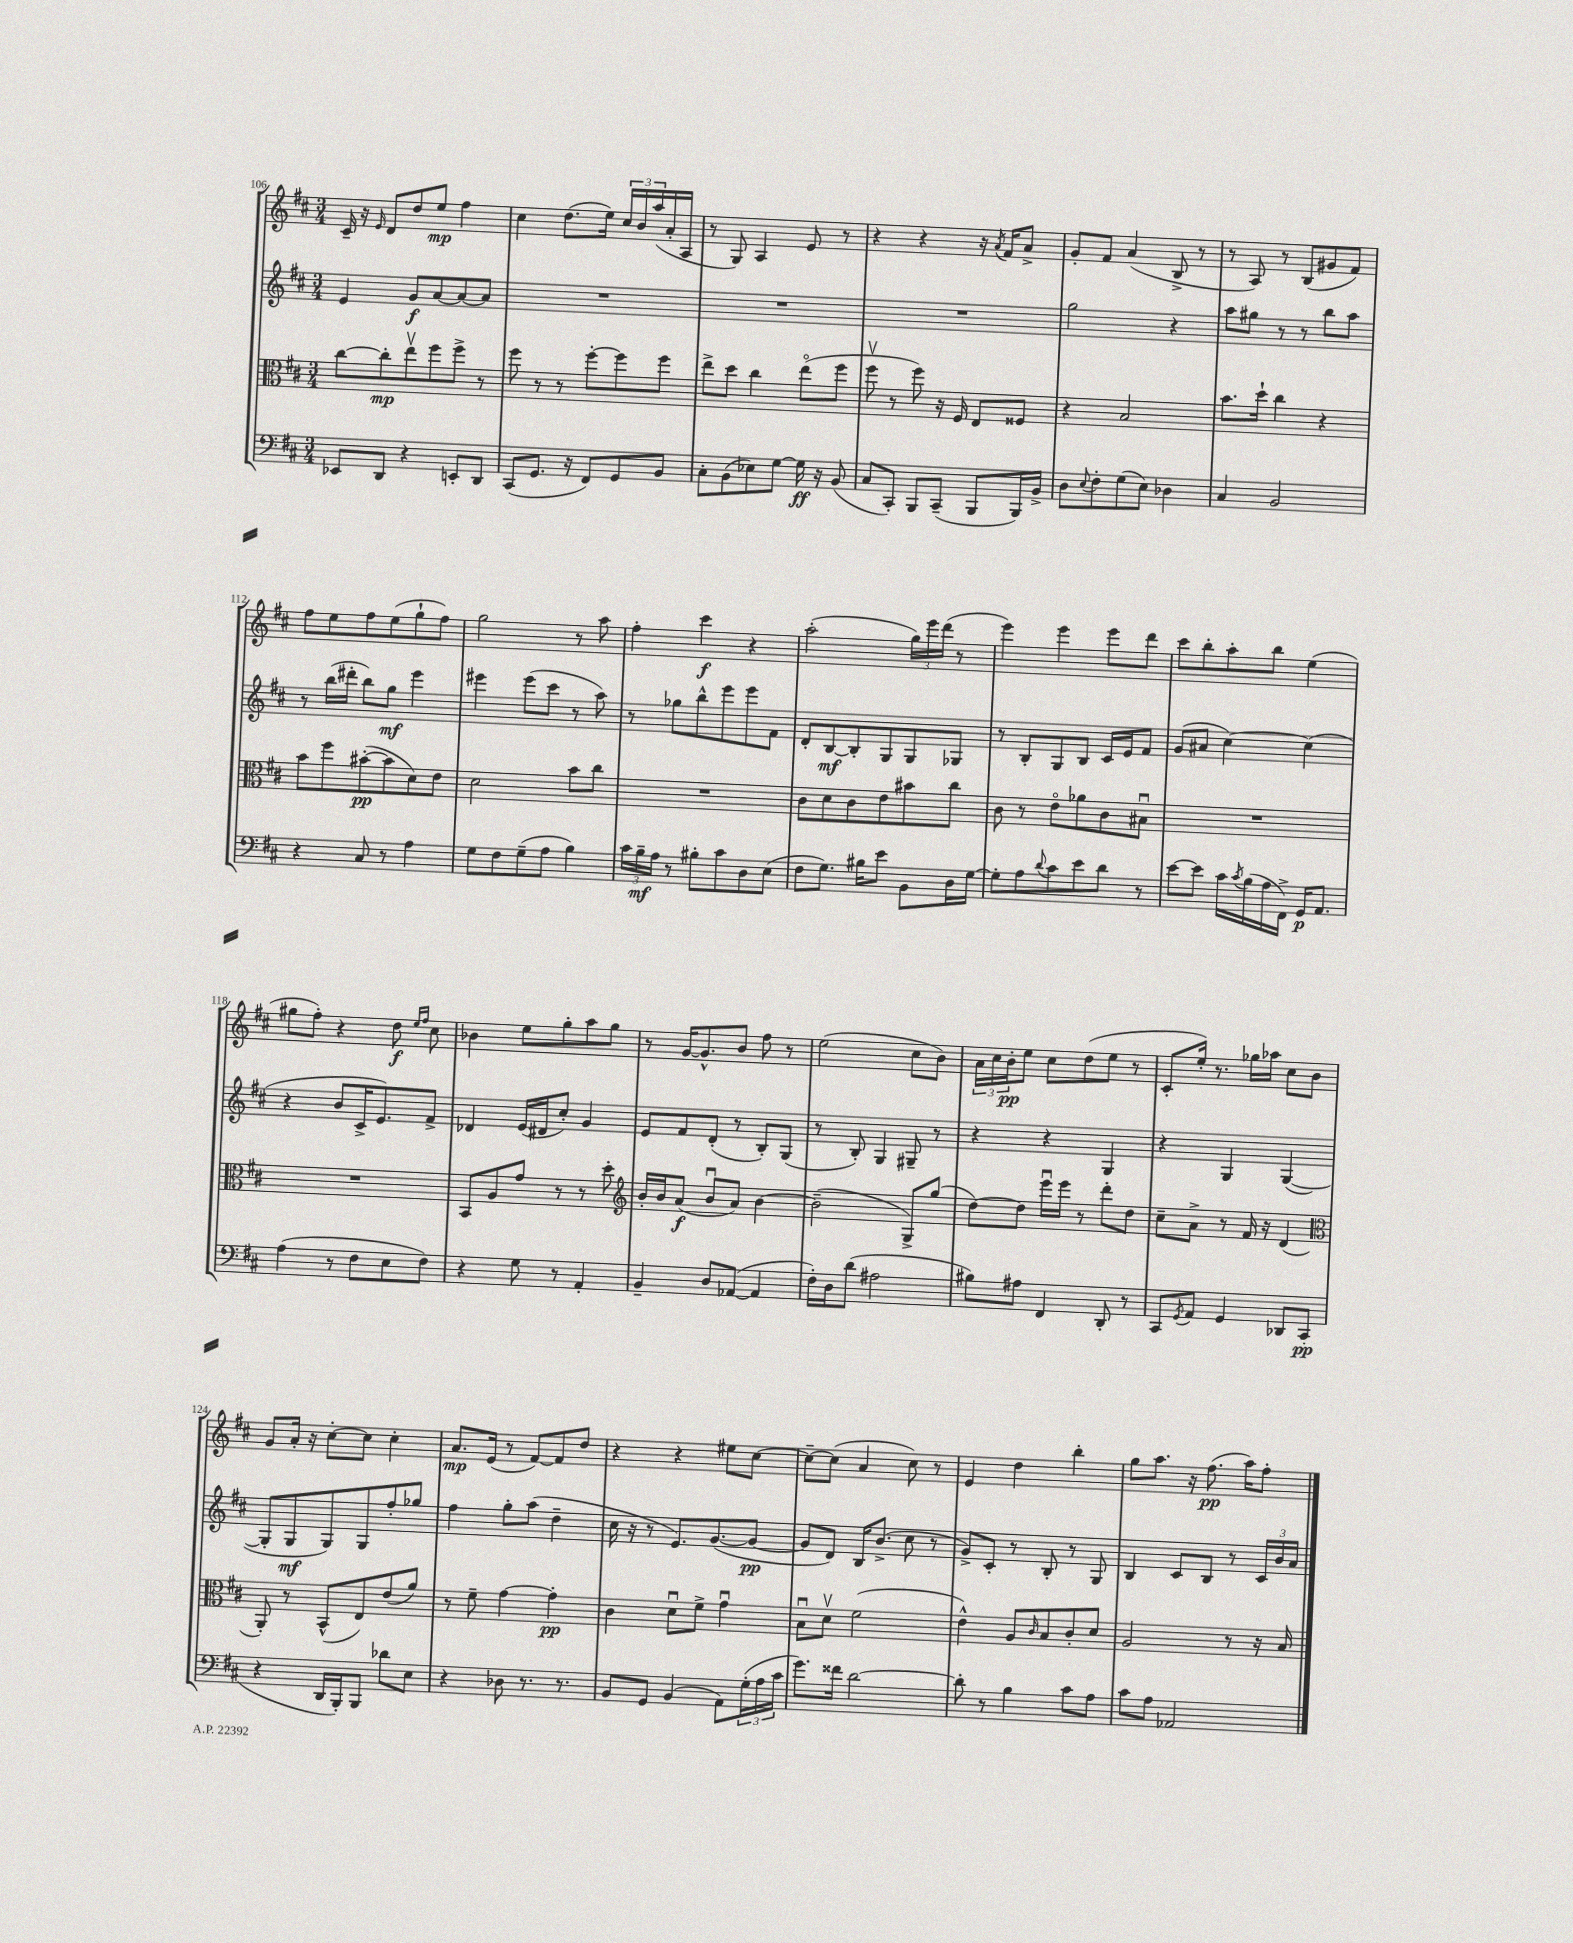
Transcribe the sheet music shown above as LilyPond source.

<<
\new StaffGroup <<
\new Staff = "s0" {
    \clef treble \key d \major \numericTimeSignature \time 3/4
    cis'16-- r16 \grace { e'16 } d'8 d''8 e''8\mp fis''4 |
    cis''4 d''8.( e''16) \tuplet 3/2 { cis''16 b'16 a''16( } a'16-. a16 |
    r8 g8) a4 e'8 r8 |
    r4 r4 r16 \acciaccatura { a'8 } fis'16 a'8-> |
    g'8-. fis'8 a'4( b8-> r8 |
    r8 a8) r8 b8( gis'8 fis'8) |
    fis''8 e''8 fis''8 e''8( g''8-! fis''8) |
    g''2 r8 a''8 |
    fis''4-. cis'''4\f r4 |
    a''2-.( \tuplet 3/2 { g''16) e'''16 d'''16( } r8 |
    e'''4) e'''4 e'''8 d'''8 |
    cis'''8 b''8-. a''8-. b''8 e''4( |
    gis''8 fis''8-.) r4 d''8\f \grace { e''16 fis''16 } cis''8 |
    bes'4 e''8 g''8-. a''8 g''8 |
    r8 g'16~ g'8.-^ b'8 fis''8 r8 |
    e''2( cis''8 b'8) |
    \tuplet 3/2 { a'16 cis''16 b'16-.\pp } e''8 cis''8 d''8( e''8 r8 |
    cis'8-. e''16-.) r8. ges''16 aes''16 cis''8 b'8 |
    g'8 a'16-. r16 cis''8~-. cis''8 cis''4-. |
    a'8.\mp e'16( r8 fis'8~) fis'8 d''8 |
    r4 r4 eis''8 cis''8~ |
    cis''8~-- cis''8( a'4 cis''8) r8 |
    e'4 d''4 b''4-. |
    g''8 a''8. r16 fis''8.\pp( a''16) fis''8-. \bar "|." |
}
\new Staff = "s1" {
    \clef treble \key d \major \numericTimeSignature \time 3/4
    e'4 g'8\f a'8~ a'8~ a'8 |
    R2. |
    R2. |
    R2. |
    g''2 r4 |
    a''8 gis''8 r8 r8 b''8 a''8 |
    r8 b''16( dis'''16-. b''8) g''8\mf e'''4 |
    eis'''4 eis'''8( cis'''8 r8 a''8) |
    r8 ges''8 b''8-^ e'''8 e'''8 fis'8 |
    d'8-. b8~\mf b8-. g8 g8 ges8 |
    r8 b8-. g8 b8 cis'16 e'16 fis'8 |
    g'8( ais'8 cis''4~) cis''4( |
    r4 b'8 cis'16-> e'8.) fis'8-> |
    des'4 e'16( dis'16 cis''8-.) g'4 |
    e'8 fis'8 d'8-.( r8 b8-.) g8( |
    r8 b8-.) g4 gis8-- r8 |
    r4 r4 g4 |
    r4 g4 g4~( |
    g8-. g8\mf g8) g8 fis''8-. ges''8 |
    fis''4 g''8-. a''8( d''4-- |
    cis''16 r16 r8 e'8.) g'8.~( g'8~\pp |
    g'8 d'8) b16 b'8.->( cis''8 r8 |
    g'8->) cis'8-. r8 b8-. r8 g8 |
    b4 cis'8 b8 r8 \tuplet 3/2 { cis'16 b'16 a'16 } \bar "|." |
}
\new Staff = "s2" {
    \clef alto \key d \major \numericTimeSignature \time 3/4
    cis''8~ cis''8-.\mp e''8\upbow fis''8 fis''8-> r8 |
    fis''8 r8 r8 fis''8~-. fis''8 fis''8 |
    e''8-> d''8 cis''4 e''8\flageolet( fis''8 |
    fis''8\upbow r8 fis''8) r16 fis16 e8 fisis8 |
    r4 b2 |
    b'8. d''16-! cis''4 r4 |
    b'8 fis''8 bis'8~-.\pp( bis'8 d'8) e'8 |
    d'2 b'8 cis''8 |
    R2. |
    cis'8 d'8 cis'8 e'8 bis'8 cis''8 |
    cis'8 r8 e'8\flageolet aes'8 cis'8 bis8\downbow |
    R2. |
    R2. |
    b,8 a8 g'8 r8 r8 d''8-. |
    \clef treble b'16-. b'16 a'8\f( b'8\downbow a'8) b'4~ |
    b'2--( g8->) g''8( |
    d''8~) d''8 e'''16\downbow e'''16 r8 d'''8-. d''8 |
    cis''8-- a'8-> r8 fis'16 r16 d'4( |
    \clef alto a,8-.) r8 b,8-^( e8) e'8( a'8) |
    r8 fis'8-- g'4~ g'4-.\pp |
    cis'4 d'8\downbow fis'8-> g'4\downbow |
    b8\downbow d'8\upbow fis'2( |
    e'4-^) a8 \grace { cis'16 } b8 cis'8-. d'8 |
    a2 r8 r16 b16 \bar "|." |
}
\new Staff = "s3" {
    \clef bass \key d \major \numericTimeSignature \time 3/4
    ees,8 d,8 r4 e,8-. d,8 |
    cis,8( g,8. r16 fis,8) g,8 b,8 |
    cis8-. b,8( ees8) g8~ g16\ff r16 b,8( |
    cis8 cis,8-.) b,,8 cis,8--( b,,8 b,,16) b,16-> |
    d8 \appoggiatura { e8 } fis8-. g8( e8) des4 |
    cis4 b,2 |
    r4 cis8 r8 a4 |
    g8 fis8 g8--( a8 b4) |
    \tuplet 3/2 { cis'16 b16--\mf a16 } r8 bis8-. cis'8 d8 e8( |
    fis8 g8.) bis16 e'8 b,8 d16 g16~ |
    g8-. a8 \appoggiatura { d'8 } cis'8 e'8 d'8 r8 |
    e'8~ e'8 cis'16 \acciaccatura { cis'8 } b16( a16 fis,16->) g,16\p a,8. |
    a4( r8 fis8 e8 fis8) |
    r4 g8 r8 a,4-. |
    b,4-- d8 aes,8~( aes,4 |
    fis16-.) d16 d'8( ais2 |
    bis8) ais8 fis,4 d,8-. r8 |
    cis,8 \acciaccatura { g,8 } a,8 g,4 des,8 cis,8\pp( |
    r4 d,16 b,,16-.) b,,8 des'8 e8 |
    r4 des8 r8. r8. |
    b,8 g,8 b,4( a,8) \tuplet 3/2 { g16-.( a16 cis'16 } |
    g'8.) fisis'16 d'2~ |
    d'8-. r8 b4 cis'8 a8 |
    cis'8 a8 aes,2 \bar "|." |
}
>>
>>
\layout { \context { \Score currentBarNumber = #106 } }
